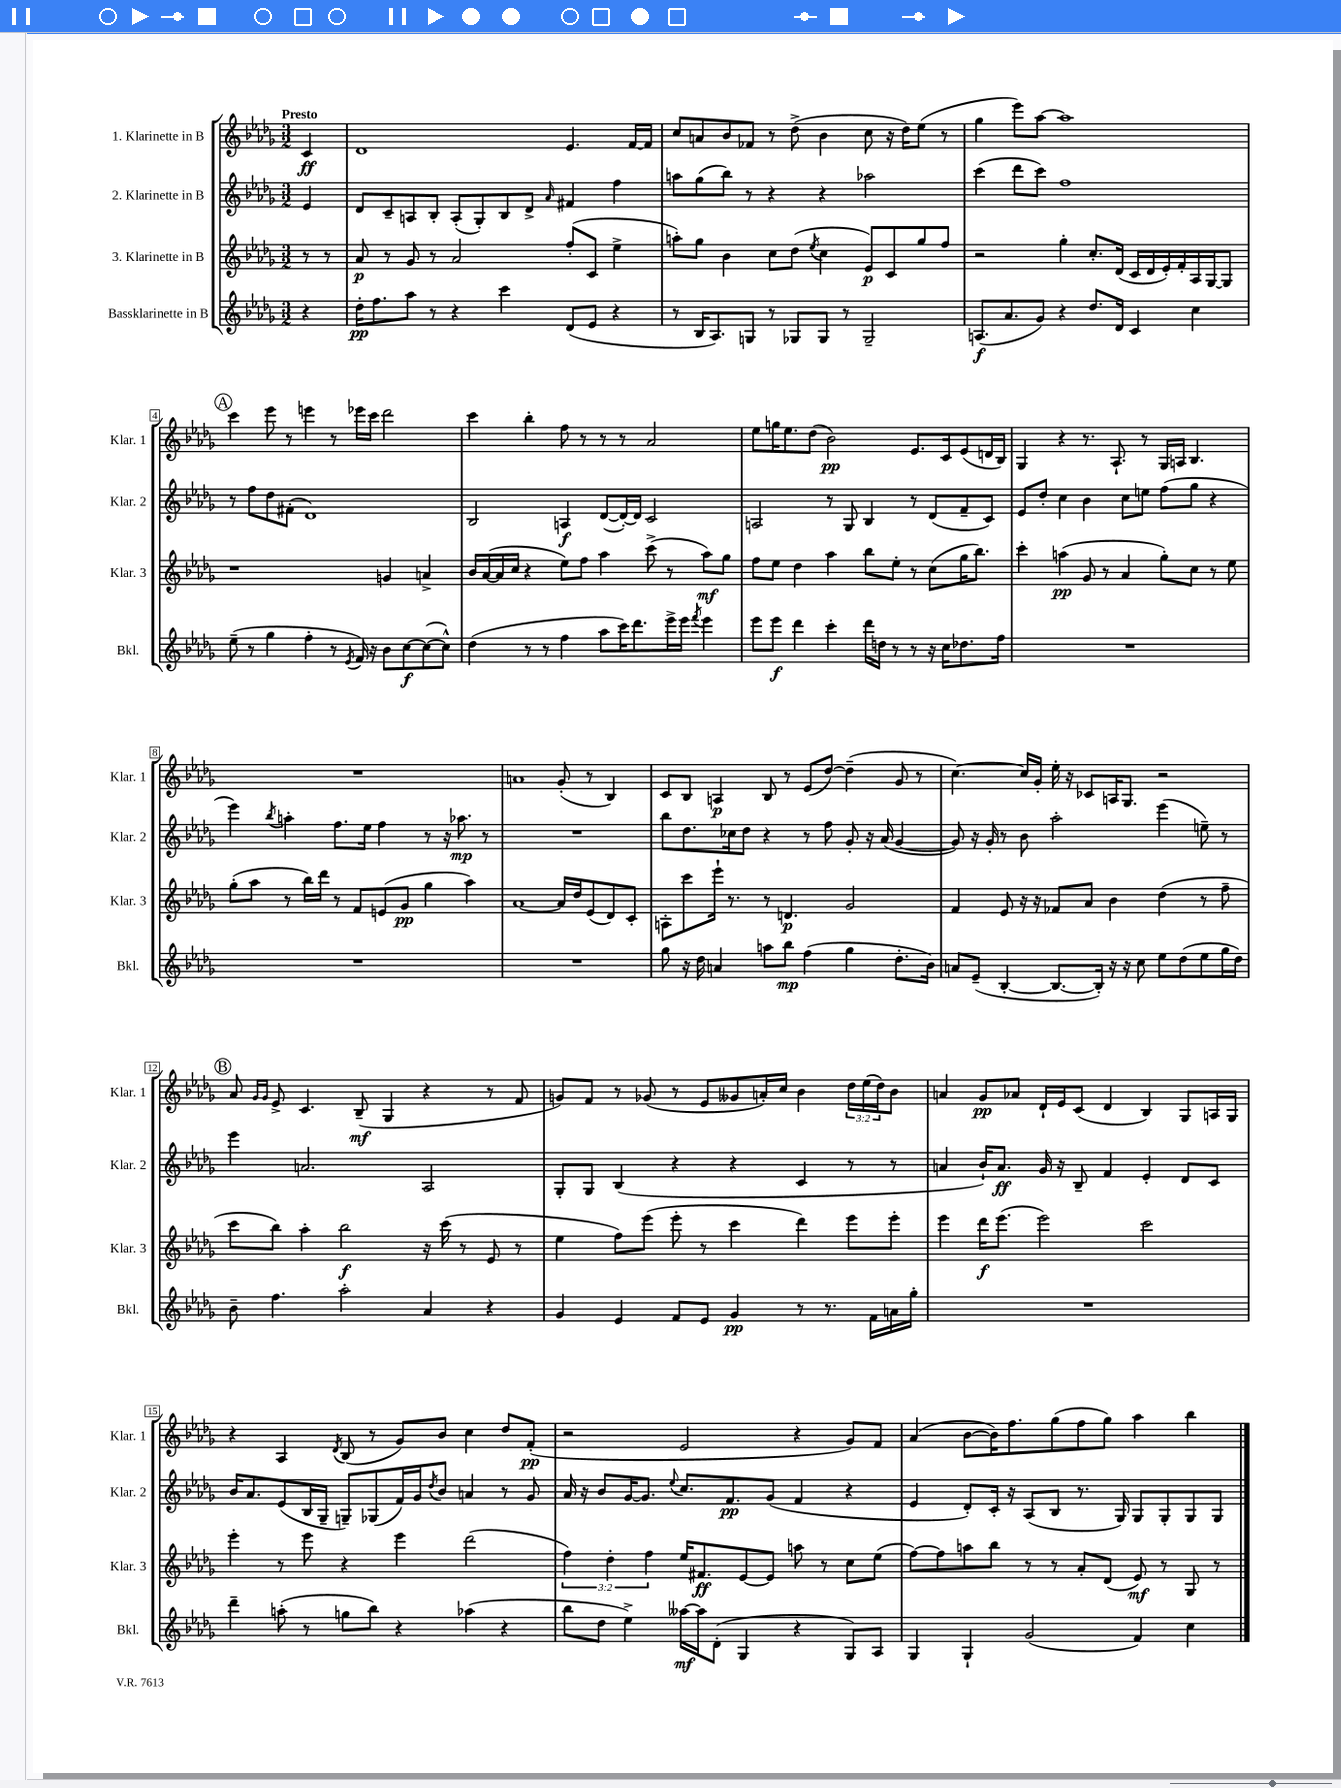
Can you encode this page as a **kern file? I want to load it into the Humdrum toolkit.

**kern	**dynam	**kern	**dynam	**kern	**dynam	**kern	**dynam
*part4	*part4	*part3	*part3	*part2	*part2	*part1	*part1
*staff4	*staff4	*staff3	*staff3	*staff2	*staff2	*staff1	*staff1
*I"Bassklarinette in B	*	*I"3. Klarinette in B	*	*I"2. Klarinette in B	*	*I"1. Klarinette in B	*
*I'Bkl.	*	*I'Klar. 3	*	*I'Klar. 2	*	*I'Klar. 1	*
*clefG2	*	*clefG2	*	*clefG2	*	*clefG2	*
*k[b-e-a-d-g-]	*	*k[b-e-a-d-g-]	*	*k[b-e-a-d-g-]	*	*k[b-e-a-d-g-]	*
*M3/2	*	*M3/2	*	*M3/2	*	*M3/2	*
=	=	=	=	=	=	=	=
!	!	!	!	!	!	!LO:TX:a:B:t=Presto	!
4r	.	8r	.	4e-/	.	4c/	ff
.	.	8r	.	.	.	.	.
=1	=1	=1	=1	=1	=1	=1	=1
16dd-'\KL	pp	8a-/	p	8d-/L	.	1d-	.
8.ff\	.	.	.	.	.	.	.
.	.	8r	.	8c~/	.	.	.
8aa-\J	.	8g-/	.	8An/	.	.	.
8r	.	8r	.	8B-'/J	.	.	.
4r	.	2a-/	.	(8A'/L	.	.	.
.	.	.	.	8G-'/)	.	.	.
4ccc\	.	.	.	8B-/	.	.	.
.	.	.	.	8d-^/J	.	.	.
.	.	.	.	16qqa-/	.	.	.
(8d-/L	.	(8ff'/L	.	4f#X/	.	4.e-/	.
8e-/J	.	8c/J	.	.	.	.	.
4r	.	4ee-^\	.	4ff\	.	.	.
.	.	.	.	.	.	[16f/LL	.
.	.	.	.	.	.	16f/JJ]	.
=2	=2	=2	=2	=2	=2	=2	=2
8r	.	8aan'\L)	.	8aan\L	.	8cc/L	.
16B-/KL	.	8gg-\J	.	(8gg-\	.	8an/	.
8.A-/)	.	.	.	.	.	.	.
.	.	4b-\	.	8bb-\J)	.	8b-/	.
8Gn/J	.	.	.	8r	.	8f-X/J	.
8r	.	8cc\L	.	4r	.	8r	.
8G-X/L	.	(8dd-\J	.	.	.	(8dd-^\	.
.	.	8qee-/	.	.	.	.	.
8G-/J	.	4cc\	.	4r	.	4b-\	.
8r	.	.	.	.	.	.	.
2G-~/	.	8e-/L)	p	2aa-X\	.	8cc\	.
.	.	8c/	.	.	.	16r	.
.	.	.	.	.	.	16dd-\KL)	.
.	.	8gg-/	.	.	.	(8ee-\J	.
.	.	8ff/J	.	.	.	8r	.
=3	=3	=3	=3	=3	=3	=3	=3
(8.An/L	f	2r	.	(4ccc\	.	4gg-\	.
8.a-/	.	.	.	.	.	.	.
.	.	.	.	8ddd-\L	.	8eee-\L)	.
8g-/J)	.	.	.	8ccc\J)	.	[8aa-\J	.
4r	.	4gg-'\	.	1ff	.	1aa-]	.
8.dd-/L	.	8.cc'/L	.	.	.	.	.
16d-/Jk	.	(16d-/Jk	.	.	.	.	.
4c/	.	16c/LL	.	.	.	.	.
.	.	16d-/	.	.	.	.	.
.	.	16e-'/)	.	.	.	.	.
.	.	16f'/	.	.	.	.	.
4cc\	.	16A-/	.	.	.	.	.
.	.	[16G-/J	.	.	.	.	.
.	.	8G-/J]	.	.	.	.	.
!!LO:LB:g=z
!!LO:REH:place=s1:t=A
=4	=4	=4	=4	=4	=4	=4	=4
(8ee-~\	.	1r	.	8r	.	4ccc\	.
8r	.	.	.	8ff\L	.	.	.
4gg-\	.	.	.	8dd-\	.	8eee-\	.
.	.	.	.	(8f#X'\J	.	8r	.
4ff'\	.	.	.	1d-)	.	4eeen\	.
8r	.	.	.	.	.	8r	.
8qe-/	.	.	.	.	.	.	.
16f/)	.	.	.	.	.	16eee-X\LL	.
16r	.	.	.	.	.	16ccc\JJ	.
8b-\L	.	4gn/	.	.	.	2ddd-\	.
[8cc\	f	.	.	.	.	.	.
(8cc\_	.	4an^/	.	.	.	.	.
8cc^^\J])	.	.	.	.	.	.	.
=5	=5	=5	=5	=5	=5	=5	=5
(4dd-\	.	16b-/LL	.	2B-/	.	4ccc\	.
.	.	([16a-/	.	.	.	.	.
.	.	16a-/]	.	.	.	.	.
.	.	16cc/JJ	.	.	.	.	.
8r	.	4r	.	.	.	4bb-'\	.
8r	.	.	.	.	.	.	.
4ff\	.	8ee-\L)	.	4An/	f	8ff\	.
.	.	8ff\J	.	.	.	8r	.
8aa-\L	.	4aa-\	.	([8d-/L	.	8r	.
16ccc\K)	.	.	.	16d-'/L_)	.	8r	.
8.ddd-\	.	.	.	16d-/JJ]	.	.	.
.	.	(8ccc^\	.	2c/	.	2a-/	.
16eee-^\L	.	8r	.	.	.	.	.
16eee-\JJ	.	.	.	.	.	.	.
8qfff/	.	.	.	.	.	.	.
4eee-\	.	8aa-\L)	mf	.	.	.	.
.	.	8gg-\J	.	.	.	.	.
=6	=6	=6	=6	=6	=6	=6	=6
8eee-\L	.	8ff\L	.	2An/	.	8ee-\L	.
8eee-\J	f	8ee-\J	.	.	.	16ggn\K	.
.	.	.	.	.	.	8.ee-\	.
4ddd-\	.	4dd-\	.	.	.	.	.
.	.	.	.	.	.	(8dd-\J	.
4ccc'\	.	4aa-\	.	8r	.	2b-\)	pp
.	.	.	.	8G-/	.	.	.
16ddd-\LL	.	8bb-\L	.	4B-/	.	.	.
16ddn\JJ	.	.	.	.	.	.	.
8r	.	8ee-'\J	.	.	.	.	.
8r	.	8r	.	8r	.	8.e-/L	.
16r	.	(8cc\L	.	(8d-/L	.	.	.
16cc\KL	.	.	.	.	.	16c/k	.
8.dd-X\	.	16gg-\K	.	8f~/	.	(8e-/	.
.	.	8.bb-\J)	.	.	.	.	.
.	.	.	.	8c/J)	.	16dn/L	.
16ff\Jk	.	.	.	.	.	16B-/JJ)	.
=7	=7	=7	=7	=7	=7	=7	=7
1.r	.	4ccc'\	.	8e-/L	.	4G-/	.
.	.	.	.	8dd-'/J	.	.	.
.	.	(4aan\	pp	4cc\	.	4r	.
.	.	8g-/	.	4b-\	.	8.r	.
.	.	8r	.	.	.	.	.
.	.	.	.	.	.	8.A-`/	.
.	.	4a-/	.	8cc\L	.	.	.
.	.	.	.	8een\J	.	8r	.
.	.	8gg-'\L)	.	(8ff\L	.	16G-/LL	.
.	.	.	.	.	.	16An/JJ	.
.	.	8cc\J	.	8gg-\J	.	4.B-/	.
.	.	8r	.	4r	.	.	.
.	.	8ee-\	.	.	.	.	.
!!LO:LB:g=z
=8	=8	=8	=8	=8	=8	=8	=8
1.r	.	(8gg-'\L	.	4eee-\)	.	1.r	.
.	.	8aa-\J	.	.	.	.	.
.	.	.	.	8qbb-/	.	.	.
.	.	8r	.	4aan'\	.	.	.
.	.	16bb-\LL)	.	.	.	.	.
.	.	16ddd-\JJ	.	.	.	.	.
.	.	8r	.	8.ff\L	.	.	.
.	.	8f/L	.	.	.	.	.
.	.	.	.	16ee-\Jk	.	.	.
.	.	(8en/	.	4ff\	.	.	.
.	.	8g-/J	pp	.	.	.	.
.	.	4gg-\	.	8r	.	.	.
.	.	.	.	16r	.	.	.
.	.	.	.	8.aa-X\	mp	.	.
.	.	4aa-\)	.	.	.	.	.
.	.	.	.	8r	.	.	.
=9	=9	=9	=9	=9	=9	=9	=9
1.r	.	[1a-	.	1.r	.	1an	.
.	.	16a-/LL]	.	.	.	(8g-'/	.
.	.	16dd-/J	.	.	.	.	.
.	.	(8e-/	.	.	.	8r	.
.	.	8d-/)	.	.	.	4B-/)	.
.	.	8c'/J	.	.	.	.	.
=10	=10	=10	=10	=10	=10	=10	=10
8gg-\	.	8An'\L	.	8bb-\L	.	8c/L	.
16r	.	8ccc\	.	8.dd-\	.	8B-/J	.
16dd-\	.	.	.	.	.	.	.
4an/	.	16eee-`\Jk	.	.	.	4An/	p
.	.	8.r	.	16cc-X\k	.	.	.
.	.	.	.	8dd-\J	.	.	.
8aan\L	.	8r	.	4r	.	8B-/	.
8bb-\J	mp	4.dn/	p	.	.	8r	.
(4ff\	.	.	.	8r	.	(8e-/L	.
.	.	.	.	8ff\	.	[8dd-/J)	.
4gg-\	.	2g-/	.	8g-'/	.	(4dd-~\]	.
.	.	.	.	16r	.	.	.
.	.	.	.	(16a-/	.	.	.
8.dd-'\L	.	.	.	[4g-/	.	8g-/	.
.	.	.	.	.	.	8r	.
16b-\Jk)	.	.	.	.	.	.	.
=11	=11	=11	=11	=11	=11	=11	=11
8an/L	.	4f/	.	8g-/])	.	[4.cc\)	.
(8e-~/J	.	.	.	16r	.	.	.
.	.	.	.	16g-'/	.	.	.
[4B-'/	.	8e-/	.	8r	.	.	.
.	.	16r	.	8b-\	.	16cc/LL]	.
.	.	16r	.	.	.	16g-'/JJ	.
8.B-/L_	.	8f-X/L	.	2aa-'\	.	16ee-'\	.
.	.	.	.	.	.	16r	.
.	.	8a-/J	.	.	.	8c-X/L	.
16B-'/Jk])	.	.	.	.	.	.	.
16r	.	4b-\	.	.	.	16An/K	.
16r	.	.	.	.	.	8.G-/J	.
8cc\	.	.	.	.	.	.	.
8ee-\L	.	(4dd-\	.	(4eee-\	.	2r	.
(8dd-\	.	.	.	.	.	.	.
8ee-\	.	8r	.	8een~\)	.	.	.
16gg-\L	.	8ff~\	.	8r	.	.	.
16dd-\JJ)	.	.	.	.	.	.	.
!!LO:LB:g=z
!!LO:REH:place=s1:t=B
=12	=12	=12	=12	=12	=12	=12	=12
8b-~\	.	8ccc\L	.	4eee-\	.	8a-/	.
.	.	.	.	.	.	16qqg-/LL	.
.	.	.	.	.	.	16qqg-/JJ	.
4.ff\	.	8bb-\J)	.	.	.	8e-^/	.
.	.	4aa-'\	.	2.an/	.	4.c/	.
2aa-'\	.	2bb-\	f	.	.	.	.
.	.	.	.	.	.	(8B-~/	mf
.	.	.	.	.	.	4G-/	.
4a-/	.	16r	.	2A-/	.	4r	.
.	.	(16ccc\	.	.	.	.	.
.	.	8r	.	.	.	.	.
4r	.	8e-/	.	.	.	8r	.
.	.	8r	.	.	.	8f/	.
=13	=13	=13	=13	=13	=13	=13	=13
4g-/	.	4ee-\	.	8G-'/L	.	8gn/L)	.
.	.	.	.	8G-/J	.	8f/J	.
4e-/	.	8ff\L)	.	(4B-/	.	8r	.
.	.	(8eee-\J	.	.	.	(8g-X/	.
8f/L	.	8eee-'\	.	4r	.	8r	.
8e-/J	.	8r	.	.	.	8e-/L	.
4g-/	pp	4ccc\	.	4r	.	8g--X/	.
.	.	.	.	.	.	16an'/L)	.
.	.	.	.	.	.	16cc/JJ	.
8r	.	4ddd-\)	.	4c/	.	4b-\	.
8.r	.	.	.	.	.	.	.
.	.	8eee-\L	.	8r	.	24dd-\LL	.
.	.	.	.	.	.	(24ee-\	.
16f\LL	.	.	.	.	.	.	.
.	.	.	.	.	.	24dd-\J)	.
16an\	.	8eee-'\J	.	8r	.	8b-\J	.
16gg-'\JJ	.	.	.	.	.	.	.
=14	=14	=14	=14	=14	=14	=14	=14
1.r	.	4eee-\	.	4an/	.	4an/	.
.	.	16ddd-\KL	f	16b-`/KL)	.	8g-/L	pp
.	.	(8.eee-\J	.	8.a/J	ff	.	.
.	.	.	.	.	.	8a-X/J	.
.	.	2eee-\)	.	16g-/	.	16d-`/LL	.
.	.	.	.	16r	.	16e-/J	.
.	.	.	.	8B-~/	.	(8c/J	.
.	.	.	.	4f/	.	4d-/	.
.	.	2ccc\	.	4e-'/	.	4B-/)	.
.	.	.	.	8d-/L	.	8G-/L	.
.	.	.	.	8c/J	.	16An/L	.
.	.	.	.	.	.	16G-/JJ	.
!!LO:LB:g=z
=15	=15	=15	=15	=15	=15	=15	=15
4ddd-~\	.	4eee-'\	.	16b-/KL	.	4r	.
.	.	.	.	8.a-/	.	.	.
(8aan'\	.	8r	.	(8e-/	.	4A-/	.
8r	.	8eee-\	.	16B-/L	.	.	.
.	.	.	.	16G-~/JJ	.	.	.
.	.	.	.	.	.	8qd-/	.
8ggn\L	.	4r	.	8Gn~/L)	.	(8B-/	.
8bb-\J)	.	.	.	(8G-X/	.	8r	.
4r	.	4eee-\	.	16f/L)	.	8g-/L)	.
.	.	.	.	16g-/J	.	.	.
.	.	.	.	8qdd-/	.	.	.
.	.	.	.	8b-/J	.	8b-/J	.
(4aa-X\	.	(2ddd-\	.	4an/	.	4cc\	.
4r	.	.	.	8r	.	8dd-/L	.
.	.	.	.	8g-/	.	(8f'/J	pp
=16	=16	=16	=16	=16	=16	=16	=16
8bb-\L	.	6ff\)	.	16a-/	.	2r	.
.	.	.	.	16r	.	.	.
8dd-\J	.	.	.	8b-/L	.	.	.
.	.	6dd-'\	.	.	.	.	.
4ee-^\)	.	.	.	[16g-/K	.	.	.
.	.	.	.	8.g-/J]	.	.	.
.	.	6ff\	.	.	.	.	.
.	.	.	.	8qqee-/	.	.	.
[16aa--X\LL	mf	16ee-/KL	.	8.cc/L	.	2e-/	.
16aa--\J]	.	8.f#X/	ff	.	.	.	.
(8d-'\J	.	.	.	.	.	.	.
.	.	.	.	8.f/	pp	.	.
4G-/	.	[8e-/	.	.	.	.	.
.	.	8e-/J]	.	(8g-/J	.	.	.
4r	.	8aan\	.	4f/	.	4r	.
.	.	8r	.	.	.	.	.
8G-/L)	.	8cc\L	.	4r	.	8g-/L)	.
8A-/J	.	(8ee-\J	.	.	.	8f/J	.
=17	=17	=17	=17	=17	=17	=17	=17
4G-/	.	[8ff\L)	.	4e-/	.	(4a-/	.
.	.	8ff\]	.	.	.	.	.
4G-`/	.	8aan\	.	8d-'/L)	.	[8b-\L	.
.	.	8bb-\J	.	16c'/Jk	.	16b-\K])	.
.	.	.	.	16r	.	8.ff\	.
(2g-/	.	8r	.	(8A-/L	.	.	.
.	.	8r	.	8B-/J	.	(8gg-\	.
.	.	8a-'/L	.	8.r	.	8ff\	.
.	.	(8d-/J	.	.	.	8gg-\J)	.
.	.	.	.	16G-/)	.	.	.
4f/)	.	8e-/)	mf	8G-/L	.	4aa-\	.
.	.	8r	.	8G-'/	.	.	.
4cc\	.	8G-/	.	8G-/	.	4bb-\	.
.	.	8r	.	8G-/J	.	.	.
==	==	==	==	==	==	==	==
*-	*-	*-	*-	*-	*-	*-	*-
